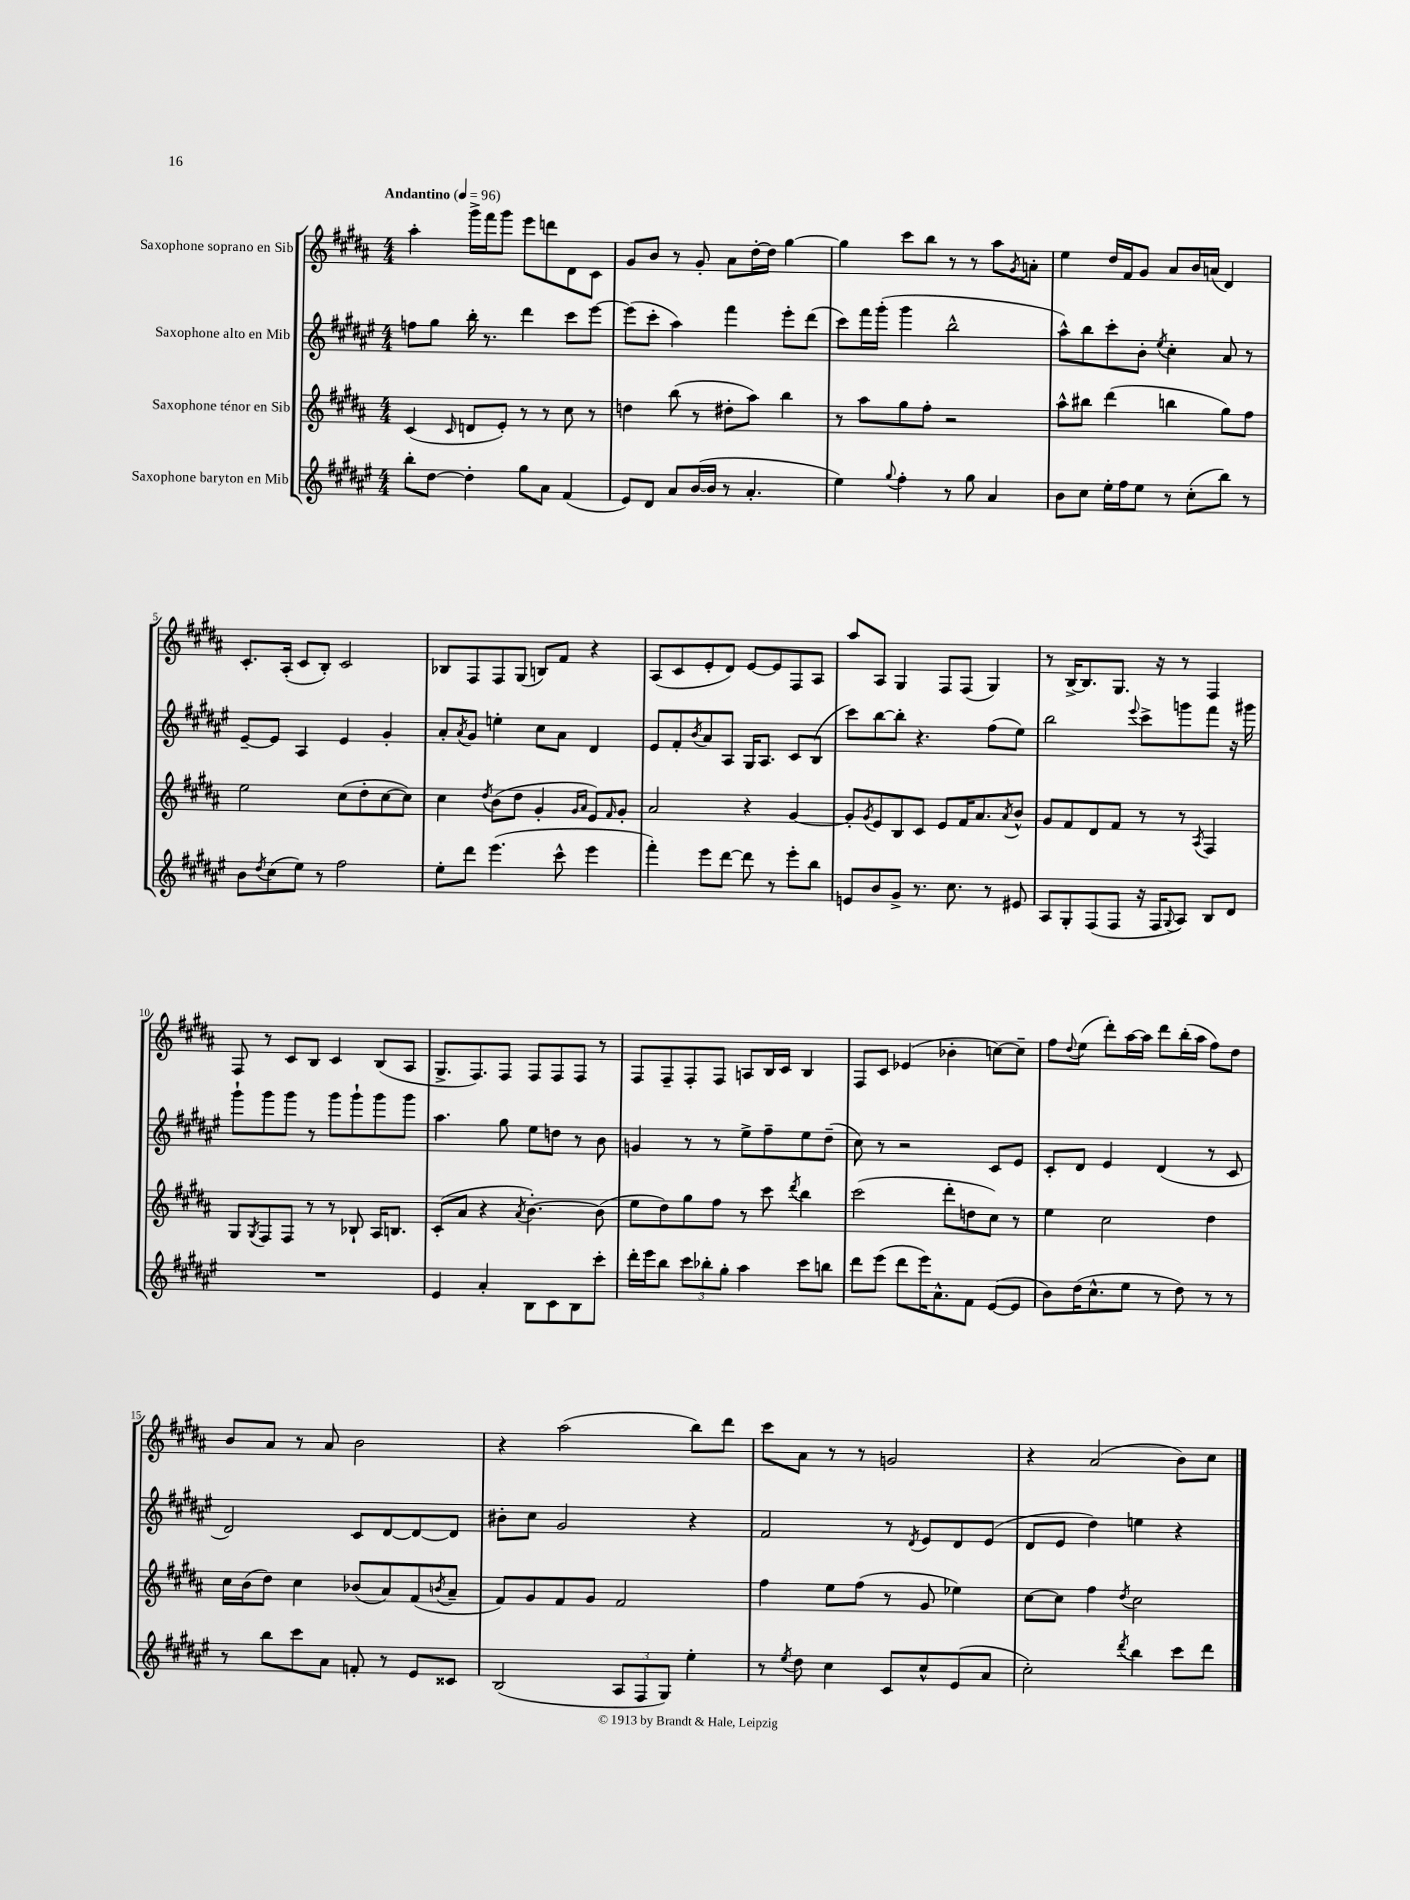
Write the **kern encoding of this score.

**kern	**kern	**kern	**kern
*staff4	*staff3	*staff2	*staff1
*clefG2	*clefG2	*clefG2	*clefG2
*k[f#c#g#d#a#e#]	*k[f#c#g#d#a#]	*k[f#c#g#d#a#e#]	*k[f#c#g#d#a#]
*M4/4	*M4/4	*M4/4	*M4/4
*MM96	*MM96	*MM96	*MM96
8bb'	(4c#	8ff	4aa#'
[8dd#	.	8gg#	.
.	16qqc#	.	.
4dd#']	8d	16bb'	16ggg#^
.	.	8.r	16fff#
.	8e')	.	8ggg#
8gg#	8r	4ddd#	8eee
8a#	8r	.	8ddd
(4f#	8cc#	8ccc#	8d#
.	8r	[8eee#	8c#
=	=	=	=
8e#)	4dd	(8eee#]	8g#
8d#	.	8ccc#'	8b
8a#	(8bb	4aa#)	8r
([16b	8r	.	8g#'
16b]	.	.	.
8r	8dd#'	4fff#	8a#
4.a#'	8aa#)	.	[16dd#'
.	.	.	16dd#]
.	4bb	8eee#'	[4gg#
.	.	(8ddd#	.
=	=	=	=
4ee#)	8r	8ccc#)	4gg#]
.	8aa#	16fff#	.
.	.	(16ggg#'	.
8qqgg#	.	.	.
4ff#'	8gg#	4ggg#	8ccc#
.	8ff#'	.	8bb
8r	2r	2bb^^	8r
8gg#	.	.	8r
4a#	.	.	8aa#
.	.	.	8qg#
.	.	.	8a'
=	=	=	=
8b	8aa#^^	8aa#^^)	4ee
8cc#	8bb#	8bb	.
16ee#'	(4ddd#	8ccc#'	16dd#
16ff#	.	.	16f#
8ee#	.	8b'	8g#
.	.	8qee#	.
8r	4bb	4cc#'	8a#
(8cc#'	.	.	16b
.	.	.	(16a
8bb)	8gg#)	8a#	4d#)
8r	8ff#	8r	.
=	=	=	=
8b	2ee	[8e#~	8.c#'
8qdd#	.	.	.
(8cc#	.	8e#]	.
.	.	.	(16A#'
8ee#)	.	4A#	8c#
8r	.	.	8B')
2ff#	(8cc#	4e#	2c#
.	8dd#'	.	.
.	[8cc#	4g#'	.
.	8cc#])	.	.
=	=	=	=
8ee#'	4cc#	8a#'	8B-
.	.	8qa#	.
8ddd#	.	8g#	8F#
.	8qdd#	.	.
(4.eee#	(8b	4ee'	8F#
.	8dd#	.	(8G#
.	4g#'	8cc#	8B)
8ccc#^^	.	8a#	8f#
.	16qqg#	.	.
.	16qqa#	.	.
4eee#	8e)	4d#	4r
.	16qqf#	.	.
.	8g#'	.	.
=	=	=	=
4fff#')	2a#	8e#	(8A#
.	.	8f#'	8c#
.	.	8qb	.
8eee#	.	8a#	8e'
[8ddd#	.	8A#	8d#)
8ddd#]	4r	16G#	[8e
.	.	8.A#	.
8r	.	.	8e]
8eee#'	[4g#	8c#	8F#
8bb	.	(8B	8A#
=	=	=	=
8e	8g#']	8ccc#)	8aa#
.	8qg#	.	.
8b	8e	[8bb	8A#
8g#^	8B	8bb']	4G#
8.r	8c#	4.r	.
.	8e	.	8F#
8.cc#	.	.	.
.	16f#	.	(8F#
.	8.a#	.	.
8r	.	(8ff#	4G#)
.	8qa#	.	.
8e#	8b^^	8ee#)	.
=	=	=	=
8A#	8g#	2bb	8r
8G#'	8f#	.	[16B^
.	.	.	8.B]
(8F#	8d#	.	.
8F#	8f#	.	8.G#
.	.	8qqeee#	.
16r	8r	8ccc#^	.
16F#	.	.	16r
8qqG#	.	.	.
8A#)	8r	8ggg	8r
.	8qA#	.	.
8B	4F#	8fff#	4F#
8d#	.	16r	.
.	.	16ggg#	.
=	=	=	=
1r	8G#	8ggg#`	8F#
.	8qG#	.	.
.	8F#	8ggg#	8r
.	8F#	8ggg#	8c#
.	8r	8r	8B
.	8r	8ggg#	4c#
.	8B-`	8ggg#`	.
.	16A#	8ggg#	(8B
.	8.B	.	.
.	.	8ggg#	8A#
=	=	=	=
4e#	(8c#'	4.aa#	8.G#^
.	8a#	.	.
.	.	.	8.F#)
4a#'	4r	.	.
.	.	8gg#	8F#
.	8qa#	.	.
8B	[4.b')	8ee#	8F#
8c#	.	8dd	8F#
8B	.	8r	8F#
8ccc#'	(8b]	8b	8r
=	=	=	=
16ddd#'	8ee	4g	8F#
16eee#	.	.	.
8bb	8dd#)	.	8F#~
12ccc#	8gg#	8r	8F#'
12bb-'	.	.	.
.	8ff#	8r	8F#
12gg#'	.	.	.
4aa#	8r	8ee#^	8A
.	8ccc#	8ff#~	16B
.	.	.	16c#
.	8qddd#	.	.
8ccc#	4bb	8ee#	4B
8bb	.	(8dd#~	.
=	=	=	=
8ddd#	(2ccc#	8cc#)	8F#
(8eee#	.	8r	8c#
8ddd#	.	2r	(4e-
16eee#)	.	.	.
8.a#^^	.	.	.
.	8ddd#'	.	4b-'
8f#	8dd	.	.
([8e#	8cc#)	8c#	[8cc)
8e#]	8r	8e#	8cc~]
=	=	=	=
8b)	4ee	8c#'	8ff#
.	.	.	8qqdd#
(16dd#	.	8d#	(8ee
8.cc#^^	.	.	.
.	2cc#	4e#	8ddd#')
8ee#	.	.	[16aa#
.	.	.	16aa#]
8r	.	(4d#	8ddd#
8dd#)	.	.	(16bb'
.	.	.	16aa#
8r	4dd#	8r	8ff#)
8r	.	8c#	8dd#
=	=	=	=
8r	16cc#	2d#)	8b
.	(16b	.	.
8bb	8dd#)	.	8a#
8ccc#	4cc#	.	8r
8a#	.	.	8a#
8f'	(8b-	8c#	2b
8r	8a#)	[8d#	.
8e#	(8f#	8d#_	.
.	8qb	.	.
8c##	8a#~	8d#]	.
=	=	=	=
(2B	8f#)	8b#'	4r
.	8g#	8cc#	.
.	8f#	2g#	(2aa#
.	8g#	.	.
12A#	2f#	.	.
12F#	.	.	.
12G#)	.	.	.
4ee#'	.	4r	8bb)
.	.	.	8ddd#
=	=	=	=
8r	4ff#	2f#	8ccc#
8qee#	.	.	.
8dd#	.	.	8a#
4cc#	8ee	.	8r
.	(8ff#	.	8r
8c#	8r	8r	2g
.	.	8qd#	.
8cc#^^	8g#	8e#	.
(8e#	4ee-)	8d#	.
8a#	.	(8e#	.
=	=	=	=
2cc#')	[8cc#	8d#	4r
.	8cc#]	8e#	.
.	4ff#	4dd#)	(2a#
8qddd#	8qdd#	.	.
4bb	2cc#	4ee	.
8ccc#	.	4r	8b)
8ddd#	.	.	8cc#
==	==	==	==
*-	*-	*-	*-
